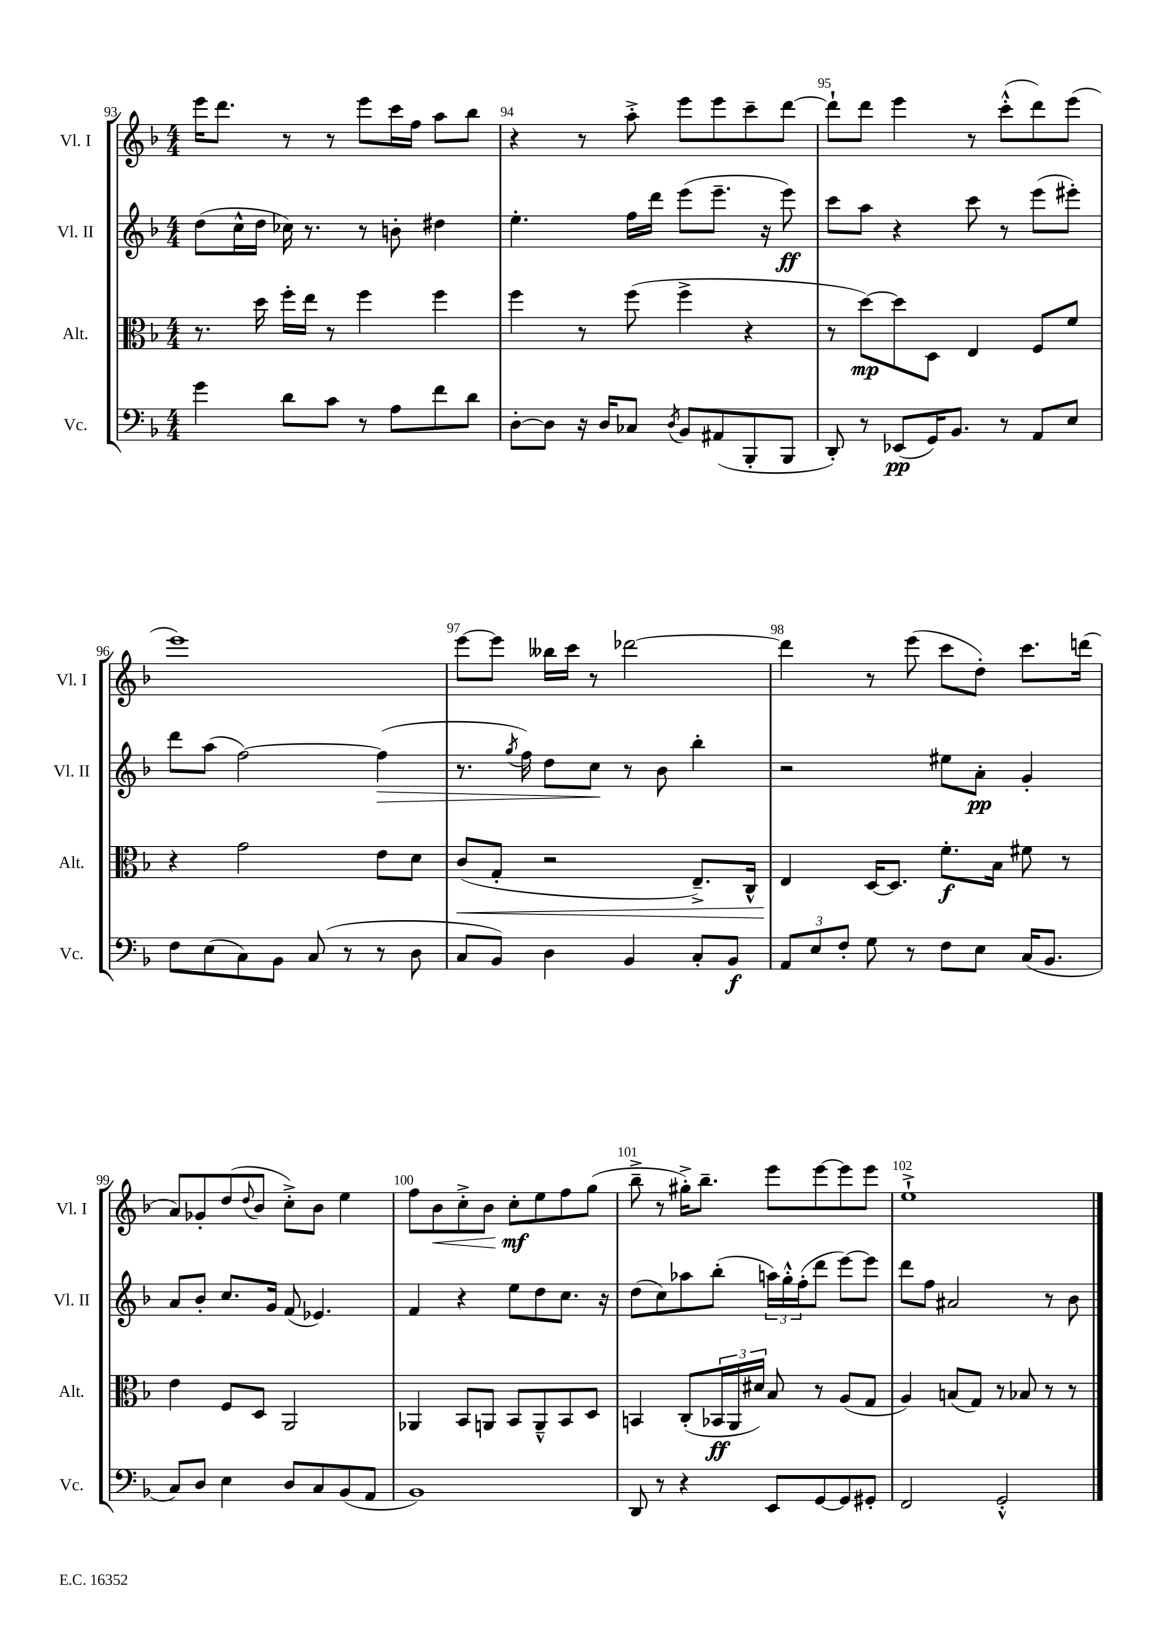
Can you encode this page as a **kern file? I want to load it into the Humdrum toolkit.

**kern	**dynam	**kern	**dynam	**kern	**dynam	**kern	**dynam
*part4	*part4	*part3	*part3	*part2	*part2	*part1	*part1
*staff4	*staff4	*staff3	*staff3	*staff2	*staff2	*staff1	*staff1
*I"Vc.	*	*I"Alt.	*	*I"Vl. II	*	*I"Vl. I	*
*I'Vc.	*	*I'Alt.	*	*I'Vl. II	*	*I'Vl. I	*
*clefF4	*	*clefC3	*	*clefG2	*	*clefG2	*
*k[b-]	*	*k[b-]	*	*k[b-]	*	*k[b-]	*
*M4/4	*	*M4/4	*	*M4/4	*	*M4/4	*
=93	=93	=93	=93	=93	=93	=93	=93
4g\	.	8.r	.	(8dd\L	.	16eee\KL	.
.	.	.	.	.	.	8.ddd\J	.
.	.	.	.	16cc^^\L	.	.	.
.	.	16dd\	.	16dd\JJ	.	.	.
8d\L	.	16ff'\LL	.	16cc-X\)	.	8r	.
.	.	16ee\JJ	.	8.r	.	.	.
8c\J	.	8r	.	.	.	8r	.
8r	.	4ff\	.	8r	.	8eee\L	.
8A\L	.	.	.	8bn'\	.	16ccc\L	.
.	.	.	.	.	.	16ff\JJ	.
8f\	.	4ff\	.	4dd#X\	.	8aa\L	.
8d\J	.	.	.	.	.	8bb-\J	.
=94	=94	=94	=94	=94	=94	=94	=94
[8D'\L	.	4ff\	.	4.ee'\	.	4r	.
8D\J]	.	.	.	.	.	.	.
16r	.	8r	.	.	.	8r	.
16D/KL	.	.	.	.	.	.	.
8C-X/J	.	(8ff\	.	16ff\LL	.	8aa'^\	.
.	.	.	.	16ddd\JJ	.	.	.
8qD/	.	.	.	.	.	.	.
8BB-/L	.	4ff^\	.	(8eee\L	.	8eee\L	.
(8AA#X/	.	.	.	8.eee~\J	.	8eee\	.
8BBB-'/	.	4r	.	.	.	8ccc~\	.
.	.	.	.	16r	.	.	.
8BBB-/J	.	.	.	8eee\)	ff	[8ddd\J	.
=95	=95	=95	=95	=95	=95	=95	=95
8DD'/)	.	8r	.	8ccc\L	.	8ddd`\L]	.
8r	.	[8dd\L)	mp	8aa\J	.	8ddd\J	.
(8EE-X/L	pp	8dd\]	.	4r	.	4eee\	.
16GG/K)	.	8D\J	.	.	.	.	.
8.BB-/J	.	.	.	.	.	.	.
.	.	4E/	.	8ccc\	.	8r	.
8r	.	.	.	8r	.	(8ccc'^^\L	.
8AA/L	.	8F/L	.	(8eee\L	.	8ddd\)	.
8E/J	.	8f/J	.	8eee#X'\J)	.	(8eee\J	.
!!LO:LB:g=z
=96	=96	=96	=96	=96	=96	=96	=96
8F\L	.	4r	.	8ddd\L	.	1eee)	.
(8E\	.	.	.	(8aa\J	.	.	.
8C\)	.	2g\	.	[2ff\)	.	.	.
8BB-\J	.	.	.	.	.	.	.
(8C/	.	.	.	.	.	.	.
8r	.	.	.	.	.	.	.
!	!	!	!	!	!LO:HP:b	!	!
8r	.	8e\L	.	(4ff\]	>	.	.
8D\	.	8d\J	.	.	.	.	.
=97	=97	=97	=97	=97	=97	=97	=97
!	!	!	!LO:HP:b	!	!	!	!
8C/L	.	(8c/L	<	8.r	.	[8eee\L	.
8BB-/J)	.	8G'/J	.	.	.	8eee\J]	.
.	.	.	.	8qgg/	.	.	.
.	.	.	.	16ff\)	.	.	.
4D\	.	2r	.	8dd\L	.	16bb--X\LL	.
.	.	.	.	.	.	16ccc\JJ	.
.	.	.	.	8cc\J	.	8r	.
4BB-/	.	.	.	8r	]	[2ddd-X\	.
.	.	.	.	8b-\	.	.	.
8C'/L	.	8.E~^/L)	.	4bb-'\	.	.	.
8BB-/J	f	.	.	.	.	.	.
.	.	16C^^/Jk	.	.	.	.	.
=98	=98	=98	=98	=98	=98	=98	=98
12AA/L	.	4E/	.	2r	.	4ddd-\]	.
12E/	.	.	.	.	.	.	.
12F'/J	.	.	.	.	.	.	.
8G\	.	[16D/KL	[	.	.	8r	.
.	.	8.D/J]	.	.	.	.	.
8r	.	.	.	.	.	(8eee\	.
8F\L	.	8.f'\L	f	8ee#X\L	.	8ccc\L	.
8E\J	.	.	.	8a'\J	pp	8dd'\J)	.
.	.	16B-\Jk	.	.	.	.	.
(16C/KL	.	8f#X\	.	4g'/	.	8.ccc\L	.
8.BB-/J	.	.	.	.	.	.	.
.	.	8r	.	.	.	.	.
.	.	.	.	.	.	(16dddn\Jk	.
!!LO:LB:g=z
=99	=99	=99	=99	=99	=99	=99	=99
8C/L)	.	4e\	.	8a/L	.	8a/L)	.
8D/J	.	.	.	8b-'/J	.	8g-X'/	.
4E\	.	8F/L	.	8.cc/L	.	(8dd/	.
.	.	.	.	.	.	8qqdd/	.
.	.	8D/J	.	.	.	8b-/J	.
.	.	.	.	16g/Jk	.	.	.
8D/L	.	2AA/	.	(8f/	.	8cc'^\L)	.
8C/	.	.	.	4.e-X/)	.	8b-\J	.
(8BB-/	.	.	.	.	.	4ee\	.
8AA/J	.	.	.	.	.	.	.
=100	=100	=100	=100	=100	=100	=100	=100
1BB-)	.	4AA-X/	.	4f/	.	8ff\L	.
!	!	!	!	!	!	!	!LO:HP:b
.	.	.	.	.	.	8b-\	<
.	.	8BB-/L	.	4r	.	8cc'^\	.
.	.	8AAn/J	.	.	.	8b-\J	.
.	.	8BB-/L	.	8ee\L	.	8cc'\L	mf
.	.	8AA~^^/	.	8dd\	.	8ee\	[
.	.	8BB-/	.	8.cc\J	.	8ff\	.
.	.	8D/J	.	.	.	(8gg\J	.
.	.	.	.	16r	.	.	.
=101	=101	=101	=101	=101	=101	=101	=101
8DD/	.	4BBn/	.	(8dd\L	.	8bb-~^\	.
8r	.	.	.	8cc\)	.	8r	.
4r	.	(8C'/L	.	8aa-X\	.	16gg#X'^\KL)	.
.	.	.	.	.	.	8.bb-~\J	.
.	.	24BB-X/L	ff	(8bb-'\J	.	.	.
.	.	24AA/	.	.	.	.	.
.	.	24d#X/JJ)	.	.	.	.	.
8EE/L	.	8B-/	.	24aan\LL)	.	8eee\L	.
.	.	.	.	24gg'^^\	.	.	.
.	.	.	.	(24ff'\J	.	.	.
[8GG/	.	8r	.	8ddd\J	.	[8eee\	.
8GG/]	.	(8A/L	.	[8eee\L)	.	8eee\]	.
8GG#X'/J	.	8G/J	.	8eee\J]	.	8eee\J	.
=102	=102	=102	=102	=102	=102	=102	=102
2FF/	.	4A/)	.	8ddd\L	.	1ee`^	.
.	.	.	.	8ff\J	.	.	.
.	.	(8Bn/L	.	2a#X/	.	.	.
.	.	8G/J)	.	.	.	.	.
2GG'^^/	.	8r	.	.	.	.	.
.	.	8B-X/	.	.	.	.	.
.	.	8r	.	8r	.	.	.
.	.	8r	.	8b-\	.	.	.
==	==	==	==	==	==	==	==
*-	*-	*-	*-	*-	*-	*-	*-
